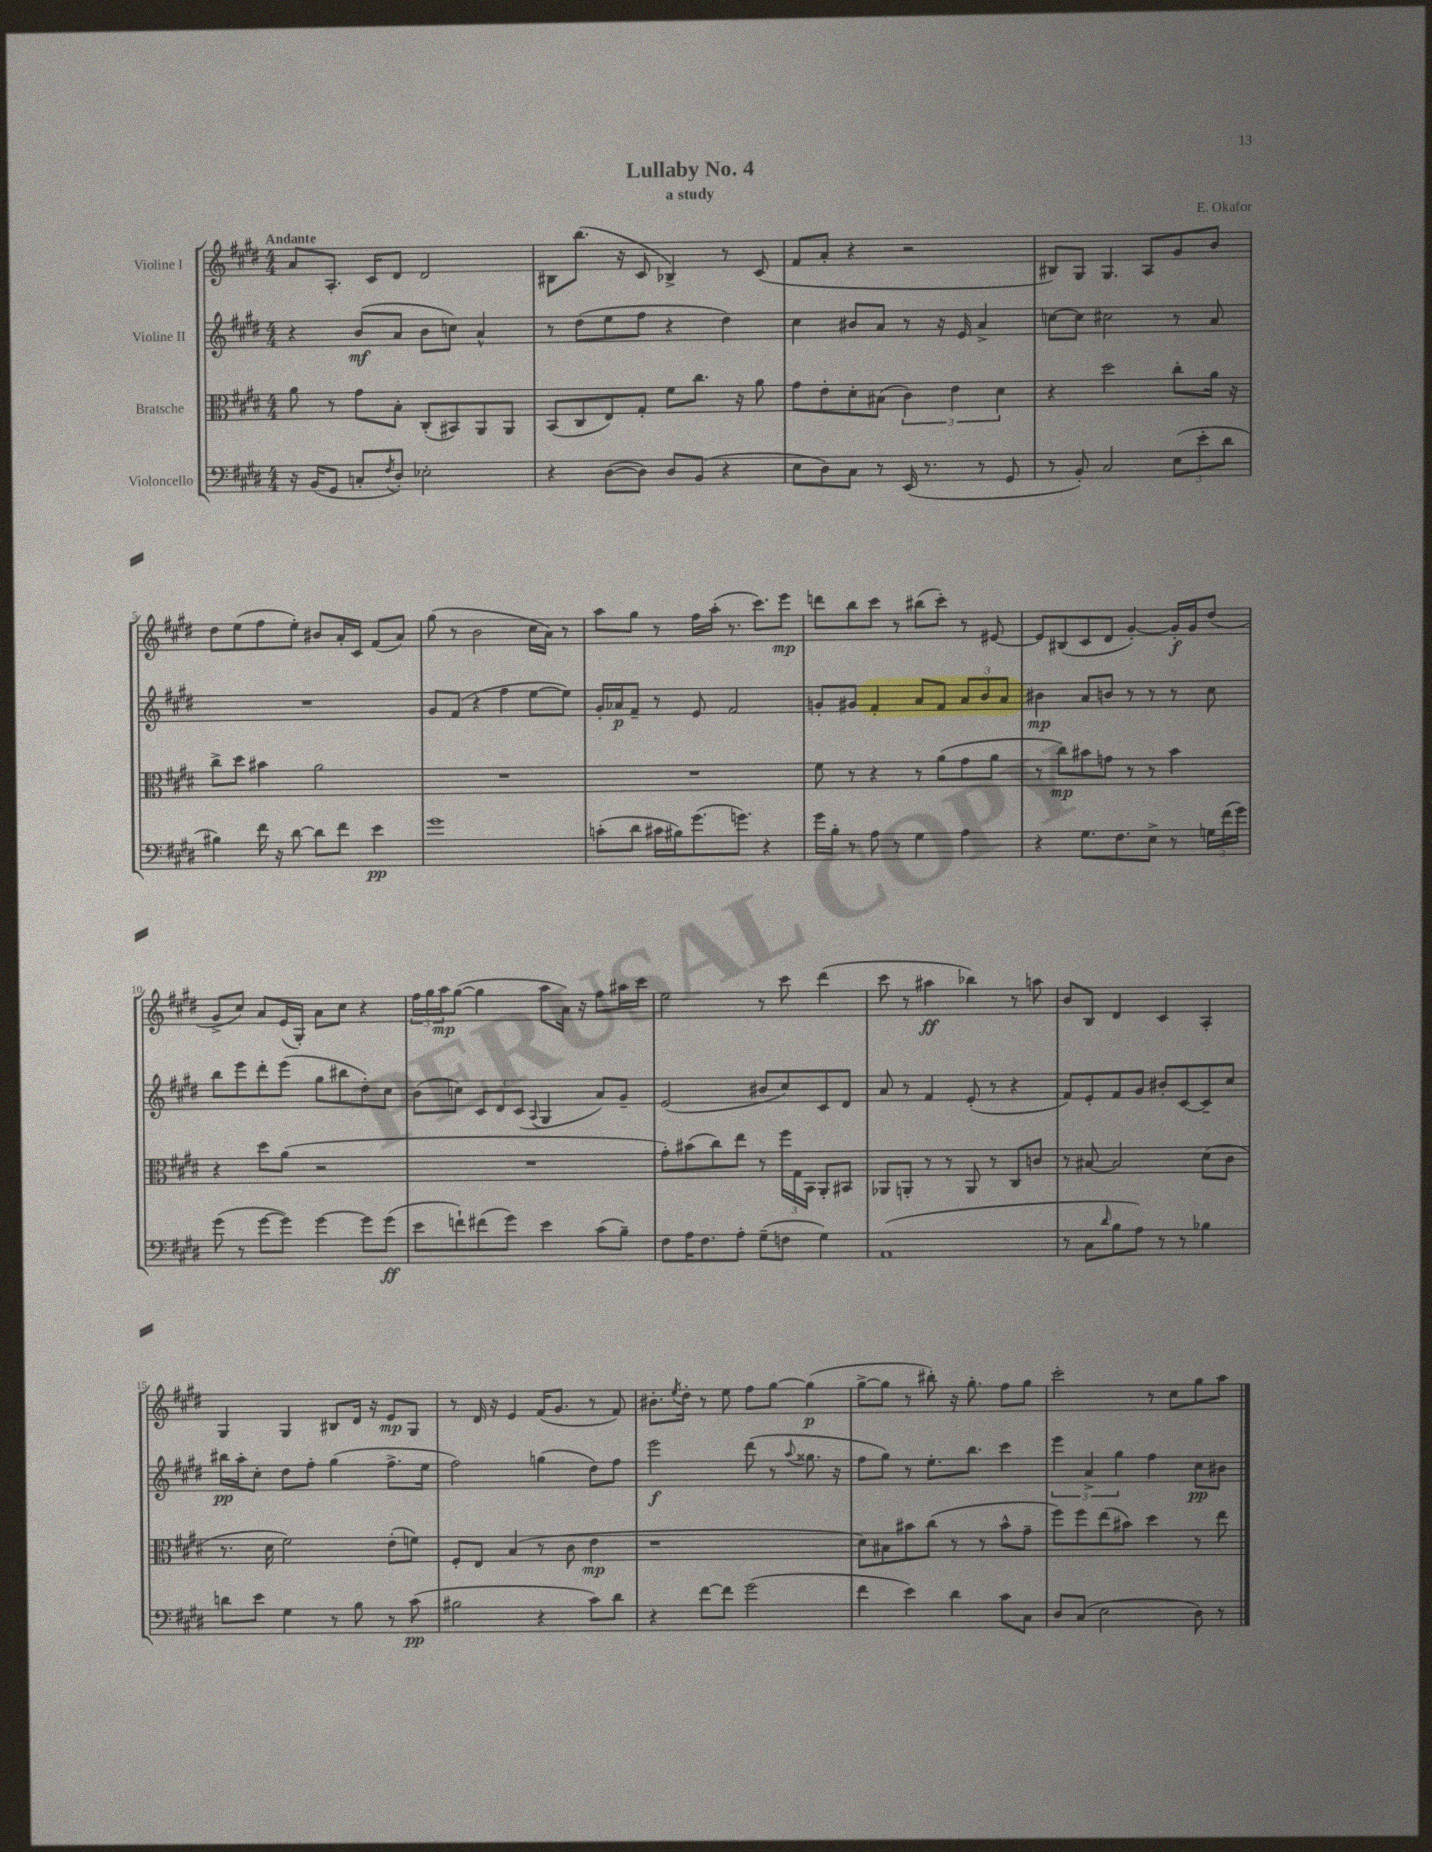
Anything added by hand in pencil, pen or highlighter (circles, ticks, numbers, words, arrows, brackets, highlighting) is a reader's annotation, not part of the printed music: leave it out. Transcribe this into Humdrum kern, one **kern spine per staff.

**kern	**kern	**kern	**kern
*staff4	*staff3	*staff2	*staff1
*clefF4	*clefC3	*clefG2	*clefG2
*k[f#c#g#d#]	*k[f#c#g#d#]	*k[f#c#g#d#]	*k[f#c#g#d#]
*M4/4	*M4/4	*M4/4	*M4/4
16r	8a	4r	8a
(16BB	.	.	.
8GG#	8r	.	8.A'
8C'	8g#	(8b	.
.	.	.	16c#
8qF#	.	.	.
8D#')	8B'	8a	8d#
2E-'	(8C#'	8b	2d#
.	8BB#)	8cc)	.
.	8AA	4a^^	.
.	8AA	.	.
=	=	=	=
4r	(8BB	8r	8B#
.	8C#	(8dd#	(8.bb
([8D#	8E)	8ee	.
.	.	.	16r
8D#])	8G#'	8ff#	8c#
8D#	8f#	4r	4B-^)
(8BB	8.cc#	.	.
4r	.	4dd#)	8r
.	16r	.	.
.	8a	.	(8c#
=	=	=	=
8E	8g#	4cc#	8f#
8D#)	8e'	.	8a'
8C#	8d#'	8b#	4r
8r	(8B#	8a	.
(16EE	6c#)	8r	2r
8.r	.	.	.
.	.	16r	.
.	6e	.	.
.	.	16e	.
8r	.	4a^	.
.	6d#	.	.
8GG#	.	.	.
=	=	=	=
8r	4r	[8cc	8B#)
8BB')	.	8cc]	8G#
2C#	2dd#	2cc#	4.G#
.	.	.	8A
(12E	8cc#'	8r	8g#
12e'	.	.	.
.	16a	8a	8b
12d#	.	.	.
.	16r	.	.
=	=	=	=
4B#)	8cc#^	1r	8dd#
.	8dd#	.	(8ee
16f#	4b#	.	8ff#
16r	.	.	.
[8d#	.	.	8ee')
8d#]	2a	.	8b#
8f#	.	.	16a'
.	.	.	16c#
4e	.	.	(8f#
.	.	.	8a)
=	=	=	=
1g#	1r	8g#	(8gg#
.	.	(8f#	8r
.	.	4r	2b
.	.	4ff#	.
.	.	[8ee	16cc#
.	.	.	16a)
.	.	8ee])	8r
=	=	=	=
(8c'	1r	16g#'	8aa
.	.	16a-	.
8d#	.	8f#~	8gg#
16c#	.	8r	8r
16B#)	.	.	.
(8.g#	.	8e	16ff#
.	.	.	(16aa'
.	.	2f#	8.r
8.g)	.	.	.
.	.	.	8.ccc#)
4r	.	.	.
.	.	.	8eee
=	=	=	=
16g#	8f#	8g'	8ddd
16B'	.	.	.
8r	8r	8g#	8bb
8A	4r	4f#'	8ccc#
8r	.	.	8r
4G#	8r	8a	(8bb#
.	(8a	8f#	8ccc#')
4A	8g#	12a	8r
.	.	12b	.
.	8a	.	[8e#
.	.	12a	.
=	=	=	=
4r	8r	4b#	8e#]
.	8cc#)	.	(8B#
8.G#	8b#	8a	8c#
.	8g	8b	8d#
8.F#	.	.	.
.	8r	8r	[4g#')
8E^	8r	8r	.
8r	4b#	8r	16g#']
.	.	.	16g#
24G	.	8cc#	(8dd#
(24f#	.	.	.
24g#)	.	.	.
=	=	=	=
(8g#	4r	8bb	8g#^
8r	.	8eee	8cc#)
[8g#	8dd#	8ddd#'	8a
8g#])	(8a	(8eee	(16e
.	.	.	16G#')
[4g#	2r	8gg#	8a
.	.	8bb#	8cc#
8g#]	.	8dd#')	4r
(8g#	.	8cc#	.
=	=	=	=
8e	1r	(8b	24ff#
.	.	.	24gg#
.	.	.	24aa
8f`)	.	8cc)	([8gg#
(8f#	.	12c#	4gg#]
.	.	12d#	.
8g#)	.	.	.
.	.	(12c#	.
.	.	8qqA	.
4e	.	4G#	8aa
.	.	.	16a)
.	.	.	16r
(8c#	.	8a)	8ff#
8B~)	.	8g#~	16aa#
.	.	.	16ccc#
=	=	=	=
8F#	8g#')	(2e	2ee
16A	(8b#	.	.
8.F#	.	.	.
.	8cc#)	.	.
8A'	8ee	.	.
(8G#~	8r	8b#	8r
8F	24ff#	8cc#)	8ccc#
.	24G#	.	.
.	24BB	.	.
4G#)	8AA'	8c#	(4ddd#
.	8BB#	8d#	.
=	=	=	=
(1AA	8AA-	8a	8ccc#
.	8AA'	8r	8r
.	8r	4f#	4aa#
.	8r	.	.
.	8AA	(8e'	4bb-)
.	8r	8r	.
.	8C#	4r	8r
.	8c	.	8aa
=	=	=	=
8r	8r	8f#)	8b
8C#	[8B#	8e'	8B
16qqd#	.	.	.
8B	2B#]	8f#	4d#
8A)	.	8g#	.
8r	.	8b#'	4c#
8r	.	[8c#	.
4B-	(8d#	8c#~]	4A'
.	8c#	8cc#	.
=	=	=	=
8d	8.r	16bb#	4G#
.	.	16aa'	.
8e	.	8cc#'	.
.	16d#	.	.
4G#	2f#)	8dd#	4G#
.	.	8ff#'	.
8r	.	(4gg#	8B#
8B	.	.	16d#
.	.	.	16r
8r	(8e'	8.ff#^	8e
(8c#	8f)	.	8G#
.	.	16ee	.
=	=	=	=
2B#	8F#'	2ff#)	8r
.	8E	.	16d#
.	.	.	16r
.	(4B	.	4e
4r	8r	(4gg	(16f#
.	.	.	8.g#
.	8c#	.	.
8c#)	4e	8dd#)	8r
8d#	.	8ff#	8f#)
=	=	=	=
4r	1r	2eee	8.b#'
.	.	.	8qee
.	.	.	16dd#'
[8f#	.	.	8r
8f#]	.	.	8ee
(2g#	.	(8ddd#	8ff#
.	.	8r	[8gg#
.	.	8qqaa	.
.	.	8.gg##	(4gg#]
.	.	16r	.
=	=	=	=
4f#	8d#)	8ff#	[8gg#^
.	8B#	8gg#)	8gg#]
4e)	8b#	8r	8r
.	(8cc#	8.ee'	8bb#')
4d#	8r	.	16r
.	.	8.bb	8.gg#'
.	8r	.	.
8c#	8b#^^	4ccc#	8ff#
8C#	8g#~	.	8gg#
=	=	=	=
8D#	8ff#)	6eee	2ccc#'
(8C#	8ff#	.	.
.	.	6a^	.
2E	(8ee	.	.
.	.	6gg#	.
.	8b#)	.	.
.	4dd#	4ff#	8r
.	.	.	8cc#
8D#)	8r	8cc#	8gg#
8r	8ee	8b#	8aa
==	==	==	==
*-	*-	*-	*-
